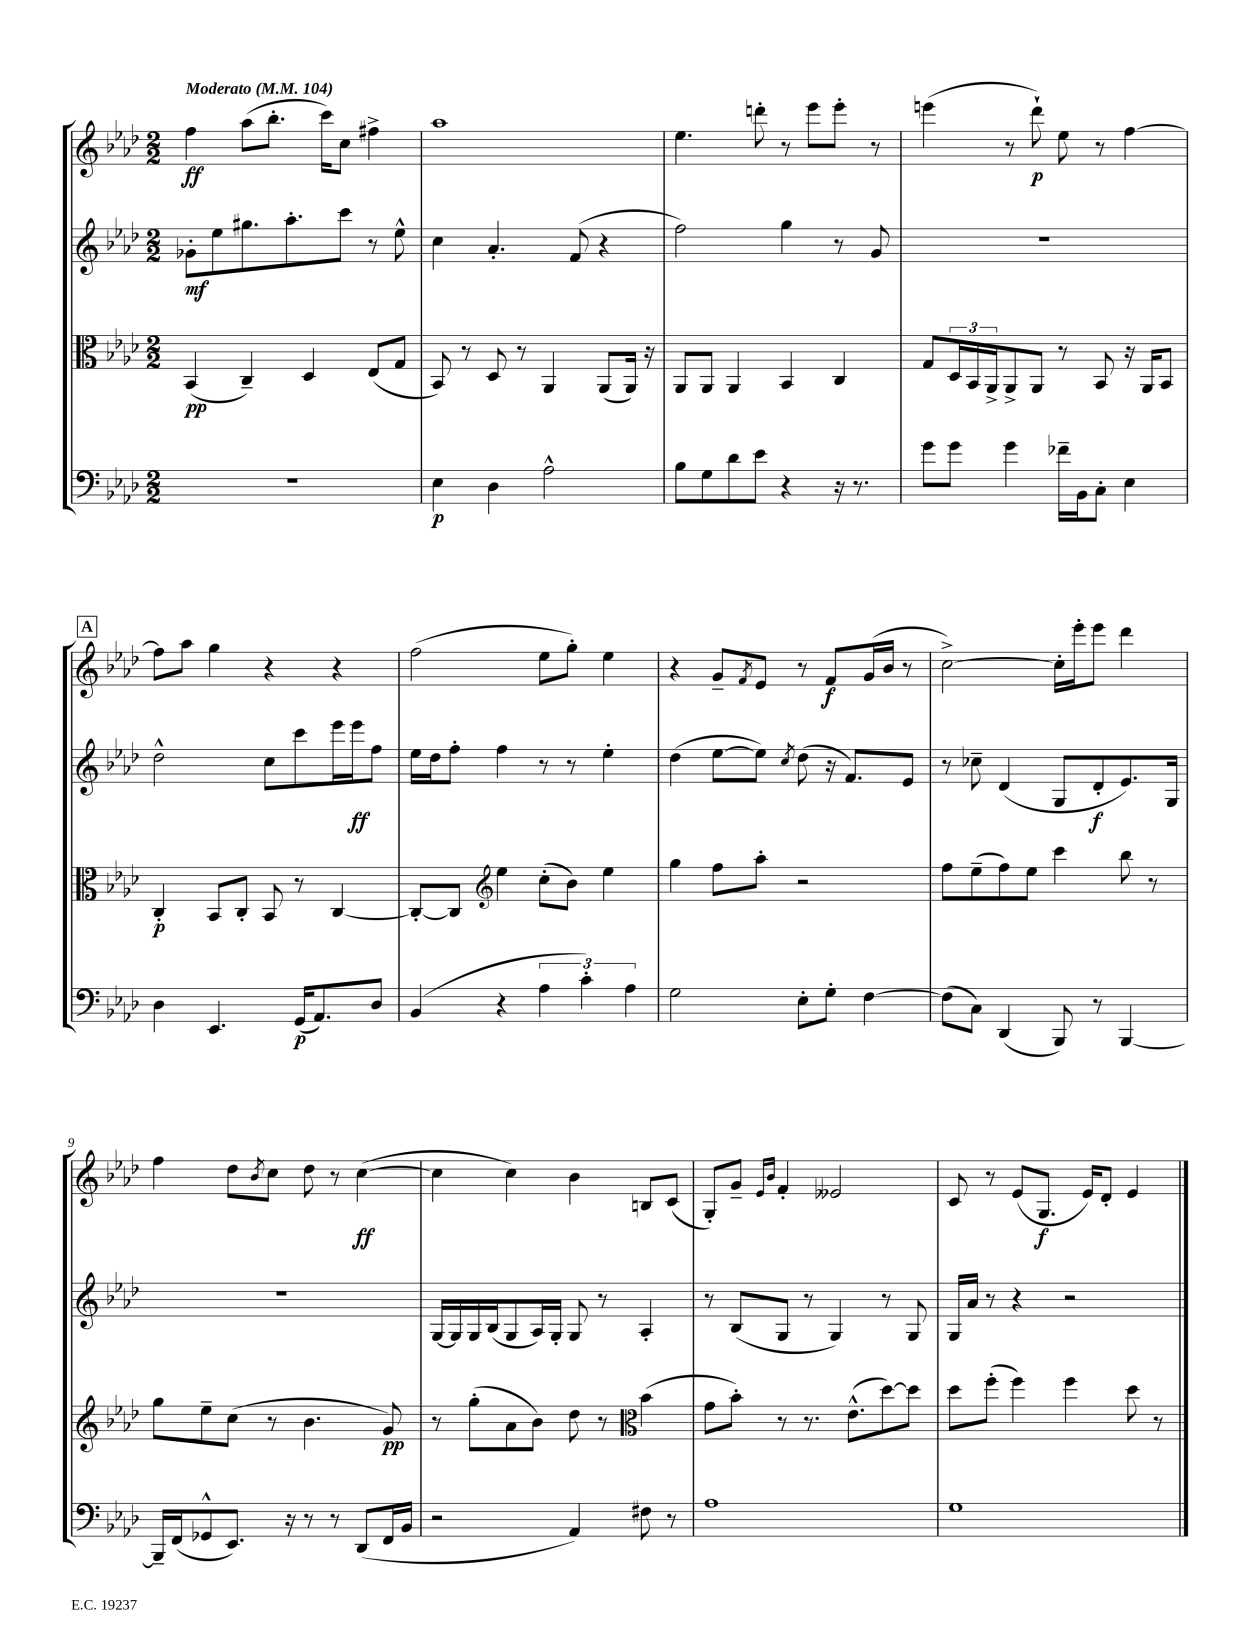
<<
\new StaffGroup <<
\new Staff = "s0" {
    \clef treble \key aes \major \numericTimeSignature \time 2/2 \tempo "Moderato" 4 = 104
    f''4\ff aes''8( bes''8.-. c'''16) c''8 fis''4-> |
    aes''1 |
    ees''4. d'''8-. r8 ees'''8 ees'''8-. r8 |
    e'''4( r8 des'''8-!\p) ees''8 r8 f''4~ |
    \mark \markup { \box "A" } f''8 aes''8 g''4 r4 r4 |
    f''2( ees''8 g''8-.) ees''4 |
    r4 g'8-- \acciaccatura { f'8 } ees'8 r8 f'8\f g'16( bes'16 r8 |
    c''2~->) c''16-. ees'''16-. ees'''8 des'''4 |
    f''4 des''8 \acciaccatura { bes'8 } c''8 des''8 r8 c''4~\ff( |
    c''4 c''4) bes'4 b8 c'8( |
    g8-.) g'8-- \grace { ees'16 bes'16 } f'4-. eeses'2 |
    c'8 r8 ees'8( g8.\f ees'16) des'8-. ees'4 \bar "|." |
}
\new Staff = "s1" {
    \clef treble \key aes \major \numericTimeSignature \time 2/2
    ges'8-.\mf ees''8 gis''8. aes''8.-. c'''8 r8 ees''8-^ |
    c''4 aes'4.-. f'8( r4 |
    f''2) g''4 r8 g'8 |
    R1 |
    \mark \markup { \box "A" } des''2-^ c''8 c'''8 ees'''16 ees'''16\ff f''8 |
    ees''16 des''16 f''8-. f''4 r8 r8 ees''4-. |
    des''4( ees''8~ ees''8) \acciaccatura { c''8 } des''8( r16 f'8.) ees'8 |
    r8 ces''8-- des'4( g8 des'8-.\f ees'8.) g16 |
    R1 |
    g16~ g16 g16 bes16( g8 aes16) g16-. g8 r8 aes4-. |
    r8 bes8( g8 r8 g4) r8 g8 |
    g16 aes'16 r8 r4 r2 \bar "|." |
}
\new Staff = "s2" {
    \clef alto \key aes \major \numericTimeSignature \time 2/2
    bes,4\pp( c4--) des4 ees8( g8 |
    bes,8) r8 des8 r8 aes,4 aes,8( aes,16) r16 |
    aes,8 aes,8 aes,4 bes,4 c4 |
    g8 \tuplet 3/2 { des16 bes,16 aes,16-> } aes,8-> aes,8 r8 bes,8 r16 aes,16 bes,8 |
    \mark \markup { \box "A" } c4-.\p bes,8 c8-. bes,8 r8 c4~ |
    c8~-. c8 \clef treble ees''4 c''8-.( bes'8) ees''4 |
    g''4 f''8 aes''8-. r2 |
    f''8 ees''8--( f''8) ees''8 c'''4 bes''8 r8 |
    g''8 ees''8-- c''8( r8 bes'4. g'8\pp) |
    r8 g''8-.( aes'8 bes'8) des''8 r8 \clef alto bes'4( |
    g'8 bes'8-.) r8 r8. ees'8.-^( des''8~) des''8 |
    des''8 f''8-.( f''4) f''4 des''8 r8 \bar "|." |
}
\new Staff = "s3" {
    \clef bass \key aes \major \numericTimeSignature \time 2/2
    r1 |
    ees4\p des4 aes2-^ |
    bes8 g8 des'8 ees'8 r4 r16 r8. |
    g'8 g'8 g'4 fes'16-- bes,16 c8-. ees4 |
    \mark \markup { \box "A" } des4 ees,4. g,16\p( aes,8.) des8 |
    bes,4( r4 \tuplet 3/2 { aes4 c'4-.) aes4 } |
    g2 ees8-. g8-. f4~ |
    f8( c8) des,4( bes,,8) r8 bes,,4~ |
    bes,,16-- f,16( ges,8-^ ees,8.) r16 r8 r8 des,8( f,16 bes,16 |
    r2 aes,4) fis8 r8 |
    aes1 |
    g1 \bar "|." |
}
>>
>>
